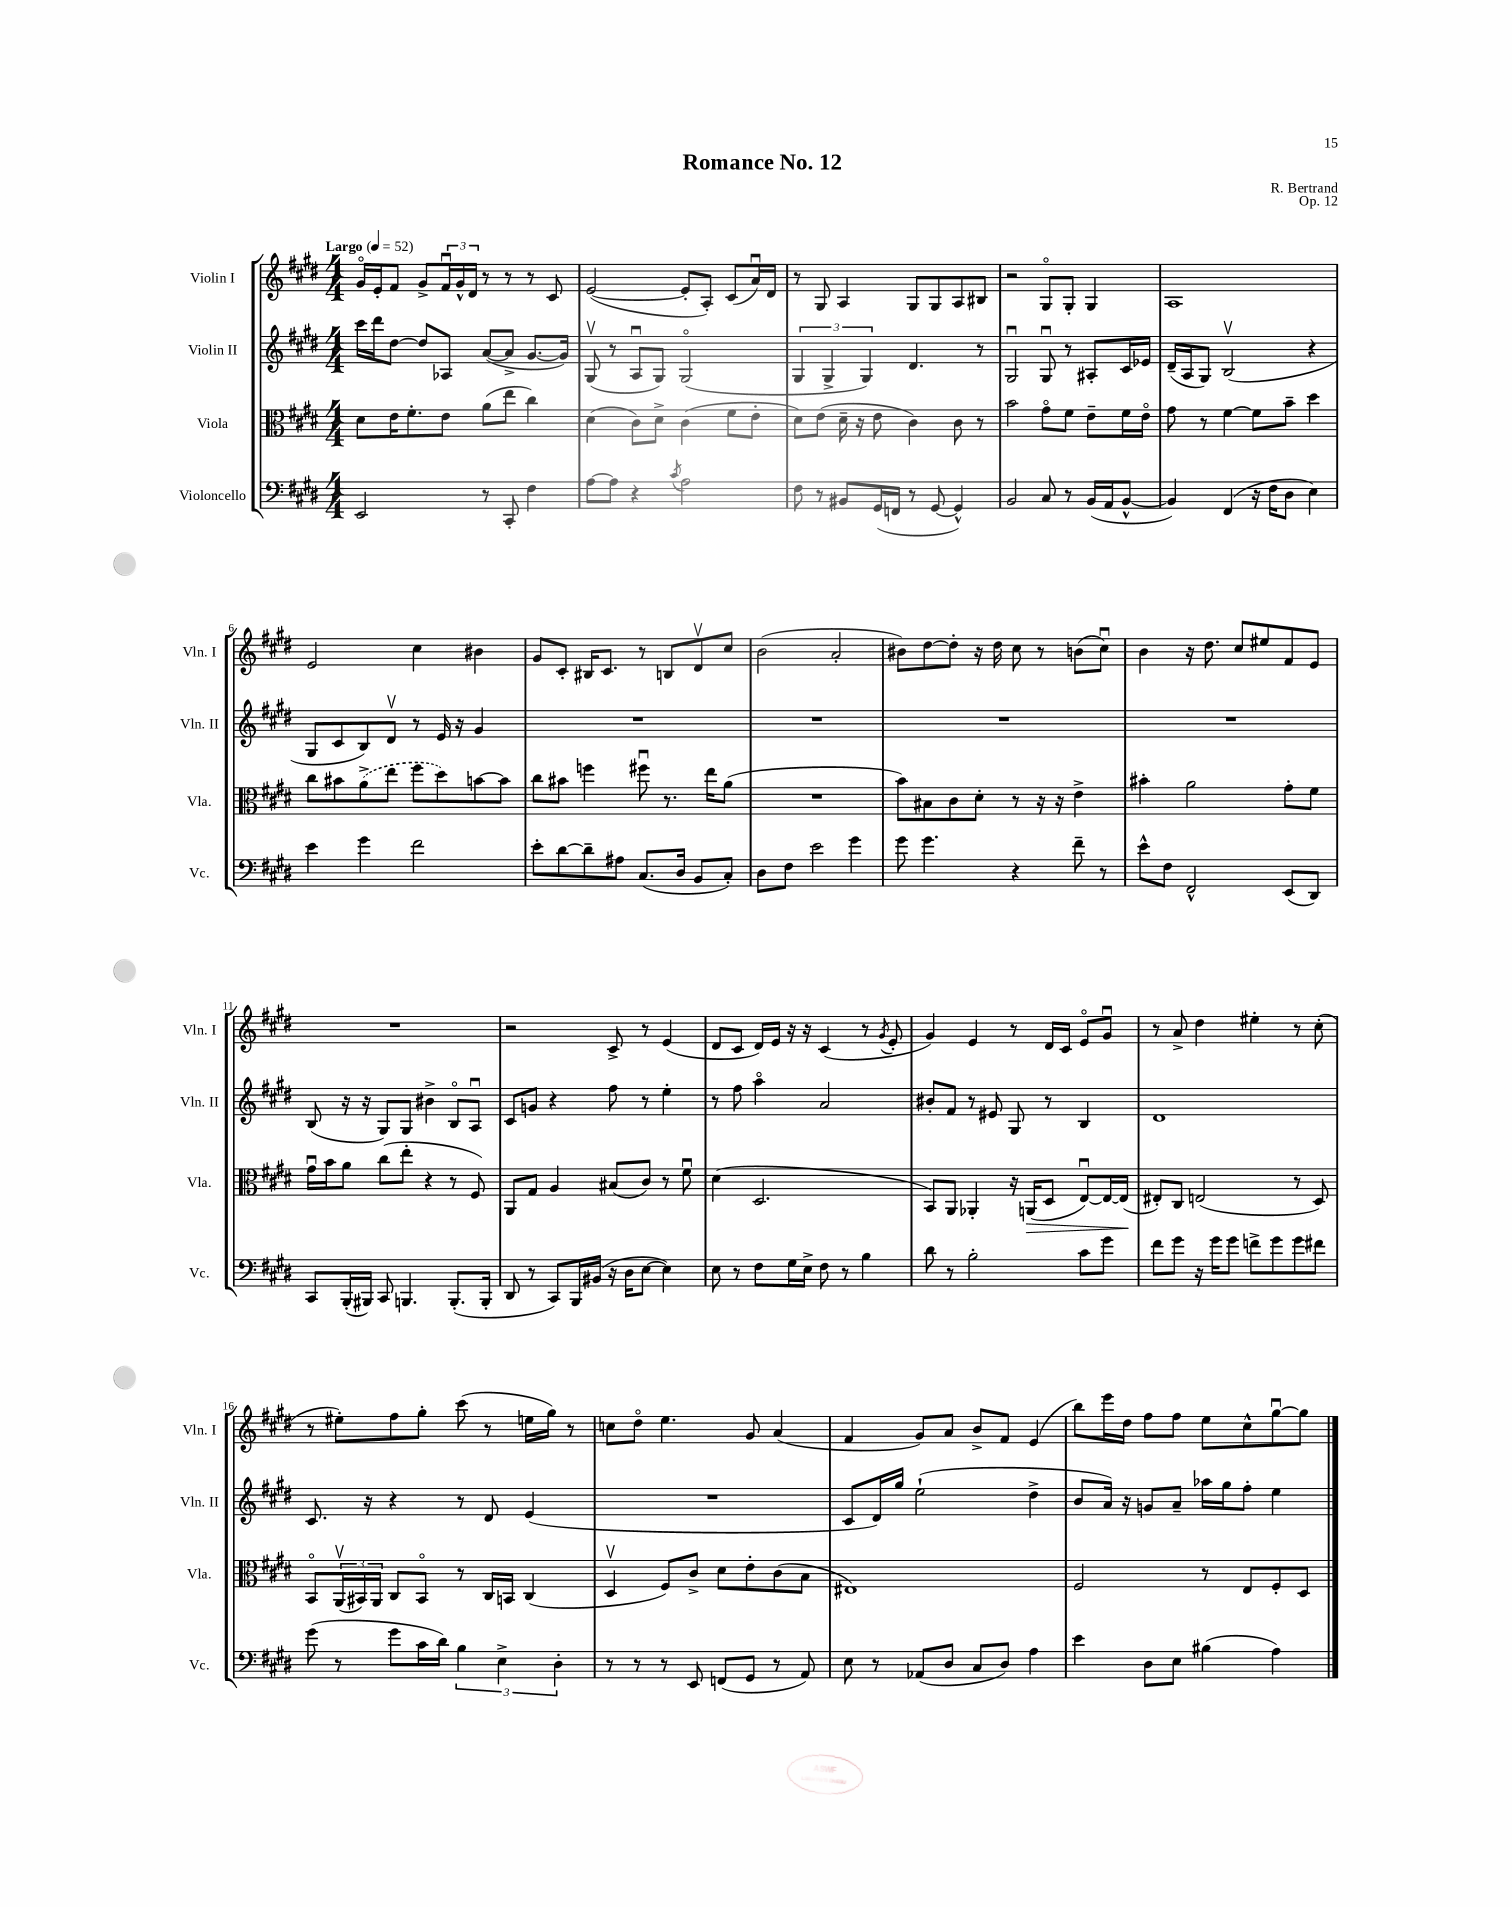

**kern	**kern	**kern	**kern
*staff4	*staff3	*staff2	*staff1
*clefF4	*clefC3	*clefG2	*clefG2
*k[f#c#g#d#]	*k[f#c#g#d#]	*k[f#c#g#d#]	*k[f#c#g#d#]
*M4/4	*M4/4	*M4/4	*M4/4
*MM52	*MM52	*MM52	*MM52
2EE	8d#	16ccc#	16g#o
.	.	16ddd#	16e'
.	16e	[8dd#	8f#
.	8.f#'	.	.
.	.	8dd#]	8g#^
.	8e	8A-	24f#u
.	.	.	24g#^^
.	.	.	24d#
8r	(8a	([8a	8r
8CC#'	8ee	8a^]	8r
4F#	4cc#)	[8.g#	8r
.	.	.	8c#
.	.	16g#])	.
=	=	=	=
[8A	(4d#	(8G#v	([2e
8A]	.	8r	.
4r	8c#)	8Au	.
.	8d#^	8G#)	.
8qc#	.	.	.
2A	(4c#	(2G#o	8e']
.	.	.	8A')
.	8f#	.	(8c#
.	8e'	.	16au)
.	.	.	16d#
=	=	=	=
8F#	8d#)	6G#	8r
8r	(8e	.	8G#
.	.	6G#^	.
8BB#	16d#~	.	4A
.	16r	.	.
.	.	6G#)	.
(16GG#	8e	.	.
16FF	.	.	.
8r	4c#)	4.d#	8G#
[8GG#	.	.	8G#
4GG#^^])	8c#	.	8A
.	8r	8r	8B#
=	=	=	=
2BB	2b	2G#u	2r
8C#	8g#o	8G#u	8G#o
8r	8f#	8r	8G#'
(16BB	8e~	8A#'	4G#
16AA	.	.	.
[8BB^^	16f#	16c#	.
.	16eo	16e-	.
=	=	=	=
4BB])	8g#	(16d#~	1A
.	.	16A	.
.	8r	8G#)	.
(4FF#	[4f#	(2Bv	.
16r	8f#]	.	.
16F#	.	.	.
8D#	8b~	.	.
4E)	4dd#	4r	.
=	=	=	=
4e	8cc#	8G#	2e
.	8b#	8c#	.
4g#	(8a^	8B)	.
.	8ee	8d#v	.
2f#	8ff#	8r	4cc#
.	8dd#)	16e	.
.	.	16r	.
.	[8b	4g#	4b#
.	8b]	.	.
=	=	=	=
8e'	8cc#	1r	8g#
[8d#	8b#	.	8c#'
8d#~]	4ff	.	16B#
.	.	.	8.c#
8A#	.	.	.
(8.C#	8ff#u	.	8r
.	8.r	.	8B
16D#	.	.	.
8BB	.	.	8d#v
.	16ee	.	.
8C#')	(8a	.	8cc#
=	=	=	=
8D#	1r	1r	(2b
8F#	.	.	.
2e	.	.	.
.	.	.	2a'
4g#	.	.	.
=	=	=	=
8g#	8b)	1r	8b#)
4.g#	8B#	.	[8dd#
.	8c#	.	8dd#']
.	8d#'	.	16r
.	.	.	16dd#
4r	8r	.	8cc#
.	16r	.	8r
.	16r	.	.
8f#~	4e^	.	(8b
8r	.	.	8cc#u)
=	=	=	=
8e^^	4b#'	1r	4b
8F#	.	.	.
2FF#^^	2a	.	16r
.	.	.	8.dd#
.	.	.	8cc#
.	.	.	8ee#
(8EE	8g#'	.	8f#
8DD#)	8f#	.	8e
=	=	=	=
8CC#	16g#u	(8B	1r
.	16b	.	.
(16BBB'	8a	16r	.
16BBB#)	.	16r	.
8CC#	(8cc#	8G#)	.
4.BBB	8ee'	8G#	.
.	4r	4b#^	.
(8.BBB'	8r	8Bo	.
.	8F#)	8Au	.
16BBB'	.	.	.
=	=	=	=
8DD#	8AA	8c#	2r
8r	8G#	8g	.
8CC#)	4A	4r	.
16BBB	.	.	.
(16BB#	.	.	.
16r	(8B#	8ff#	8c#^
16D#	.	.	.
[8E	8c#)	8r	8r
4E])	8r	4ee'	(4e
.	8f#u	.	.
=	=	=	=
8E	(4d#	8r	8d#
8r	.	8ff#	8c#
8F#	2.D#	4aao	16d#)
.	.	.	16e
16G#	.	.	16r
16E^	.	.	16r
8F#	.	2a	(4c#
8r	.	.	.
4B	.	.	8r
.	.	.	8qg#
.	.	.	8e'
=	=	=	=
8d#	8BB)	8b#'	4g#)
8r	8AA	8f#	.
2B'	4AA-'	8r	4e
.	.	8e#	.
.	16r	8G#	8r
.	(16AA	.	.
.	8D#	8r	16d#
.	.	.	16c#
8c#	[8Eu)	4B	8eo
8g#	16E_	.	8g#u
.	(16E]	.	.
=	=	=	=
8f#	8E#')	1d#	8r
8g#	8C#	.	8a^
16r	(2E	.	4dd#
16g#	.	.	.
8g#	.	.	.
8f^	.	.	4ee#'
8g#	.	.	.
8g#	8r	.	8r
8f#	8D#)	.	(8cc#'
=	=	=	=
(8g#	8BBo	8.c#	8r
8r	(24AAv	.	8ee#')
.	24BB#)	.	.
.	.	16r	.
.	24AA	.	.
8g#	8C#	4r	8ff#
16c#	8BB#o	.	8gg#'
16d#)	.	.	.
6B	8r	8r	(8ccc#
.	16C#	8d#	8r
6E^	.	.	.
.	16BB	.	.
.	(4C#	(4e	16ee
.	.	.	16gg#)
6D#'	.	.	.
.	.	.	8r
=	=	=	=
8r	4D#v	1r	8cc
8r	.	.	8dd#o
8r	8F#)	.	4.ee
8EE	8c#^	.	.
(8FF	8d#	.	.
8GG#	8e'	.	8g#
8r	(8c#	.	(4a
8AA)	8B	.	.
=	=	=	=
8E	1E#)	8c#	4f#
8r	.	16d#)	.
.	.	16gg#	.
(8AA-	.	(2ee`	8g#)
8D#	.	.	8a
8C#	.	.	8b^
8D#)	.	.	8f#
4A	.	4dd#^	(4e
=	=	=	=
4e	2F#	8b	8bb)
.	.	16a)	16eee
.	.	16r	16dd#
8D#	.	8g	8ff#
8E	.	8a~	8ff#
(4B#	8r	16aa-	8ee
.	.	16gg#	.
.	8E	8ff#'	8cc#^^
4A)	8F#'	4ee	[8gg#u
.	8D#	.	8gg#]
==	==	==	==
*-	*-	*-	*-
